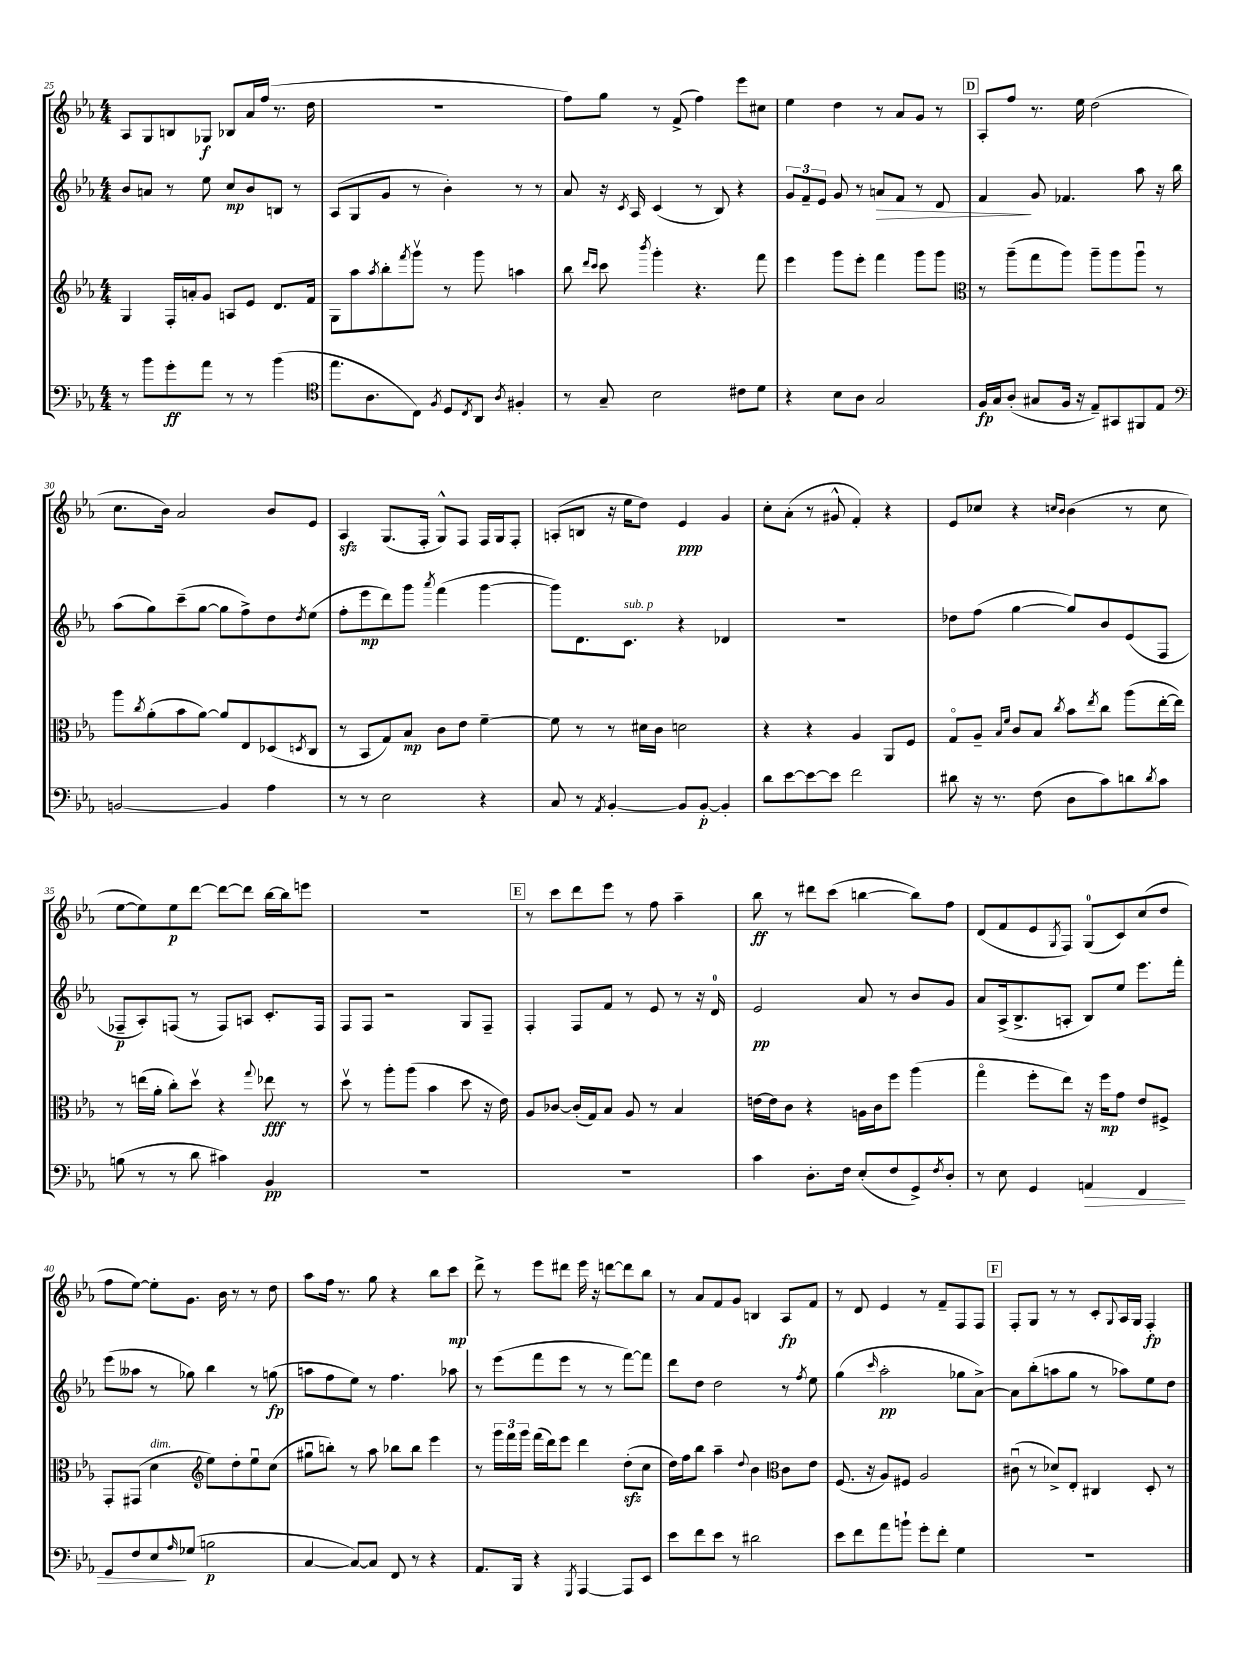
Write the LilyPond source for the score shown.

<<
\new StaffGroup <<
\new Staff = "s0" {
    \clef treble \key ees \major \numericTimeSignature \time 4/4
    aes8 g8 b8 ges8\f bes8 aes'16 f''16( r8. d''16 |
    R1 |
    f''8) g''8 r8 f'8->( f''4) ees'''8 cis''8 |
    ees''4 d''4 r8 aes'8 g'8 r8 |
    \mark \markup { \box "D" } aes8-. f''8 r8. ees''16 d''2( |
    c''8. bes'16) aes'2 bes'8 ees'8 |
    aes4\sfz g8.( f16-. g8-^) f8 f16 g16 f8-. |
    a8-.( b8 r16 ees''16 d''8) ees'4\ppp g'4 |
    c''8-. aes'8-.( r8 gis'8-^ f'4-.) r4 |
    ees'8 ces''8 r4 \grace { c''16 bes'16 } bes'4( r8 c''8 |
    ees''8~ ees''8) ees''8\p d'''8~ d'''8~ d'''8 bes''16~ bes''16 e'''8 |
    R1 |
    \mark \markup { \box "E" } r8 c'''8 d'''8 ees'''8 r8 f''8 aes''4-- |
    bes''8\ff r8 dis'''8 c'''8( b''4~ b''8) f''8 |
    d'8( f'8 ees'8 \acciaccatura { g8 } f8) g8-0( c'8) c''8( d''8 |
    f''8 ees''8~) ees''8-. g'8. bes'16 r8 r8 d''8 |
    aes''8 f''16 r8. g''8 r4 bes''8 c'''8\mp |
    d'''8-> r8 ees'''8 dis'''8 ees'''16 r16 d'''8~ d'''8 bes''8 |
    r8 aes'8 f'8 g'8 b4 aes8\fp f'8 |
    r8 d'8 ees'4 r8 f'8-- f8 f8 |
    \mark \markup { \box "F" } f8-. g8 r8 r8 c'8-. \appoggiatura { g8 } aes16 g16 f4-.\fp \bar "|." |
}
\new Staff = "s1" {
    \clef treble \key ees \major \numericTimeSignature \time 4/4
    bes'8 a'8 r8 ees''8 c''8\mp bes'8 b8 r8 |
    aes8( g8 g'8 r8 bes'4-.) r8 r8 |
    aes'8 r16 \acciaccatura { c'8 } aes16 c'4( r8 bes8) r4 |
    \tuplet 3/2 { g'8 f'8-- ees'8 } g'8 r8 a'8\> f'8 r8 d'8 |
    \mark \markup { \box "D" } f'4\! g'8 fes'4. aes''8 r16 bes''16 |
    aes''8( g''8) c'''8--( g''8~ g''8 f''8->) d''8 \acciaccatura { d''8 } ees''8( |
    f''8-. ees'''8\mp d'''8) g'''8 \acciaccatura { aes'''8 } f'''4( g'''4~ |
    g'''8) d'8. c'8.^\markup { \italic "sub. p" } r4 des'4 |
    R1 |
    des''8 f''8( g''4~ g''8) bes'8 ees'8( f8 |
    fes8--\p aes8-.) f8( r8 f8) a8 c'8.-. f16 |
    f8 f8 r2 g8 f8-- |
    \mark \markup { \box "E" } f4-. f8 f'8 r8 ees'8 r8 r16 d'16-0 |
    ees'2\pp aes'8 r8 bes'8 g'8 |
    aes'8 aes16->( bes8.-> a8-. bes8) ees''8 ees'''8. f'''16-. |
    ees'''8( aeses''8 r8 ges''8) bes''4 r8 g''8\fp( |
    a''8 f''8 ees''8) r8 f''4. aes''8 |
    r8 ees'''8( f'''8 ees'''8 r8 r8 f'''8~) f'''8 |
    d'''8 d''8 d''2 r8 \acciaccatura { f''8 } ees''8 |
    g''4( \grace { c'''16 } aes''2-.\pp ges''8 aes'8~->) |
    \mark \markup { \box "F" } aes'8 bes''8-.( a''8 g''8 r8 aes''8) ees''8 d''8 \bar "|." |
}
\new Staff = "s2" {
    \clef treble \key ees \major \numericTimeSignature \time 4/4
    g4 f16-. a'16-. g'8 a8 ees'8 d'8. f'16 |
    g8 aes''8 \acciaccatura { aes''8 } bes''8-. \acciaccatura { f'''8 } g'''8\upbow r8 g'''8 a''4 |
    bes''8 \grace { d'''16 c'''16 } c'''8 \acciaccatura { bes'''8 } g'''4-. r4. f'''8 |
    ees'''4 g'''8 ees'''8-. f'''4 g'''8 g'''8 |
    \mark \markup { \box "D" } \clef alto r8 aes''8--( g''8 aes''8) aes''8-- aes''8 aes''8\downbow r8 |
    aes''8 \acciaccatura { c''8 } aes'8-.( bes'8 aes'8~) aes'8 ees8 des8( \acciaccatura { d8 } c8 |
    r8 bes,8 g8) bes8\mp c'8 ees'8 f'4~-- |
    f'8 r8 r8 dis'16 c'16 d'2 |
    r4 r4 aes4 aes,8 f8 |
    g8\flageolet aes8-- \grace { bes16 f'16 } c'8 bes8 \acciaccatura { c''8 } bes'8 \acciaccatura { ees''8 } c''8 aes''8( ees''16~-. ees''16) |
    r8 e''16( aes'16-. c''8-.) d''8\upbow r4 \appoggiatura { g''8 } ees''8\fff r8 |
    d''8\upbow r8 aes''8-. aes''8( bes'4 d''8 r16 ees'16) |
    \mark \markup { \box "E" } aes8 ces'8~ ces'16-.( g16) bes8 aes8 r8 bes4 |
    e'16~ e'16 c'8 r4 a16 c'16 f''8 aes''4( |
    g''4\flageolet f''8-. ees''8) r16 f''16\mp g'8 ees'8 fis8-> |
    g,8-. gis,8( d'4^\markup { \italic "dim." } \clef treble ees''8) d''8-. ees''8\downbow c''8( |
    gis''8\downbow b''8-.) r8 aes''8 bes''8 bes''8 ees'''4 |
    r8 \tuplet 3/2 { g'''16 f'''16 g'''16 } f'''16( d'''16) ees'''8 d'''4 d''8-.\sfz( c''8 |
    d''16) f''16 bes''8 aes''4-- \appoggiatura { d''8 } bes'4 \clef alto c'8 ees'8 |
    f8.( r16 aes8) fis8 aes2 |
    \mark \markup { \box "F" } cis'8\downbow( r8 des'8->) ees8-. cis4 d8-. r8 \bar "|." |
}
\new Staff = "s3" {
    \clef bass \key ees \major \numericTimeSignature \time 4/4
    r8 bes'8 g'8-.\ff aes'8 r8 r8 bes'4( |
    \clef tenor ees''8. aes8. c8) \acciaccatura { f8 } d8 \acciaccatura { c8 } aes,8 \acciaccatura { aes8 } fis4-. |
    r8 g8-- bes2 cis'8 d'8 |
    r4 bes8 aes8 g2 |
    \mark \markup { \box "D" } f16\fp g16 aes8-.( gis8 f16 r16 ees8--) gis,8 fis,8 ees8 |
    \clef bass b,2~ b,4 aes4 |
    r8 r8 ees2 r4 |
    c8 r8 \acciaccatura { aes,8 } bes,4~-. bes,8 bes,8~-.\p bes,4-. |
    d'8 ees'8~ ees'8~ ees'8 f'2 |
    dis'8 r16 r8. f8( d8 c'8) d'8 \acciaccatura { d'8 } c'8 |
    b8( r8 r8 d'8 cis'4) bes,4\pp |
    R1 |
    \mark \markup { \box "E" } R1 |
    c'4 d8.-. f16 ees8-.( f8 g,8->) \acciaccatura { f8 } d8-. |
    r8 ees8 g,4 a,4\> f,4 |
    g,8 f8 ees8\! \grace { aes16 } ges8( b2\p |
    c4~ c8~) c8 f,8 r8 r4 |
    aes,8. bes,,16 r4 \acciaccatura { g,,8 } aes,,4~ aes,,8 ees,8 |
    ees'8 f'8 ees'8 r8 dis'2 |
    ees'8 f'8 aes'8 b'8-! g'8-. f'8-. g4 |
    \mark \markup { \box "F" } R1 \bar "|." |
}
>>
>>
\layout { \context { \Score currentBarNumber = #25 } }
